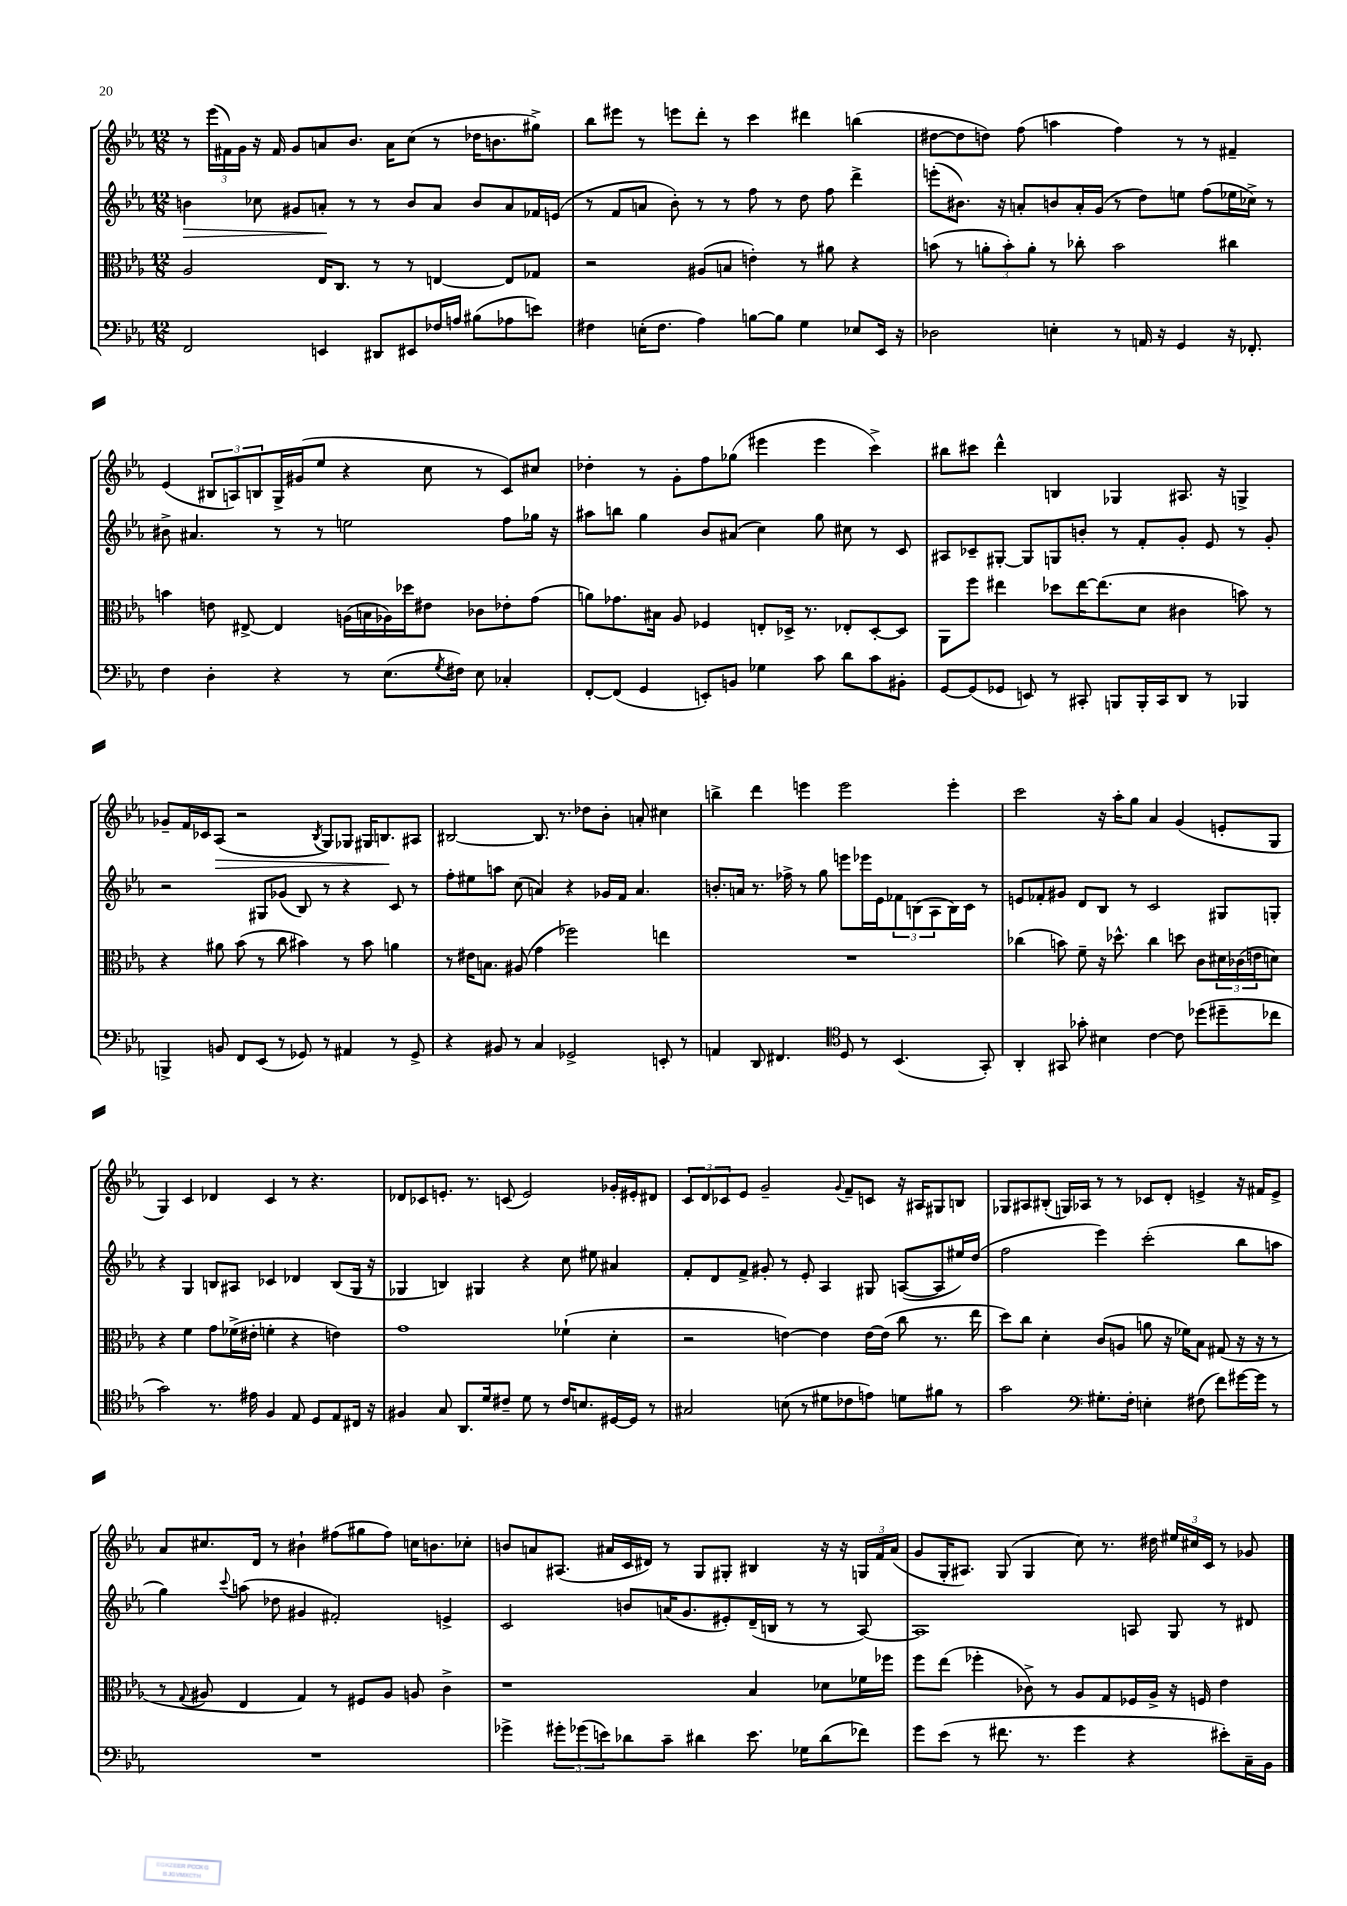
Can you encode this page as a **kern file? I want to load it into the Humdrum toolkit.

**kern	**kern	**kern	**dynam	**kern	**dynam
*part4	*part3	*part2	*part2	*part1	*part1
*staff4	*staff3	*staff2	*staff2	*staff1	*staff1
*clefF4	*clefC3	*clefG2	*	*clefG2	*
*k[b-e-a-]	*k[b-e-a-]	*k[b-e-a-]	*	*k[b-e-a-]	*
*M12/8	*M12/8	*M12/8	*	*M12/8	*
=112	=112	=112	=112	=112	=112
!	!	!	!LO:HP:b	!	!
2FF/	2A-/	4bn\	>	8r	.
.	.	.	.	(24eee-\LL	.
.	.	.	.	24f#X\)	.
.	.	.	.	24g\JJ	.
.	.	8cc-X\	.	16r	.
.	.	.	.	16f#/	.
.	.	8g#X/L	.	8g/L	.
4EEn/	16E-/KL	8an'/J	.	8an/	.
.	8.C/J	.	.	.	.
.	.	8r	]	8.b-/J	.
8DD#X/L	8r	8r	.	.	.
.	.	.	.	16a\KL	.
8EE#X/	8r	8b/L	.	(8cc\J	.
16F-X/L	[4En/	8a/J	.	8r	.
16An/JJ	.	.	.	.	.
(8B#X\L	.	8b/L	.	16dd-X\KL	.
.	.	.	.	8.bn\	.
8A-X\	8E/L]	8a/	.	.	.
8en\J)	8G-X/J	16f-X/L	.	8gg#X^\J)	.
.	.	(16en/JJ	.	.	.
=113	=113	=113	=113	=113	=113
4F#X\	2r	8r	.	8bb-\L	.
.	.	8f/L	.	8eee#X\J	.
(16En'\KL	.	8an/J	.	8r	.
8.F#\J	.	.	.	.	.
.	.	8b-'\)	.	8eeen\L	.
4A-\)	(8A#X/L	8r	.	8ddd'\J	.
.	8Bn/J	8r	.	8r	.
[8Bn\L	4en'\)	8ff\	.	4ccc\	.
8B\J]	.	8r	.	.	.
4G\	8r	8dd\	.	4ddd#X\	.
.	8a#X\	8ff\	.	.	.
8E-X/L	4r	4ddd^\	.	(4bbn\	.
16EE-/Jk	.	.	.	.	.
16r	.	.	.	.	.
=114	=114	=114	=114	=114	=114
2D-X\	(8bn\	(8eeen'\L	.	[8dd#X\L	.
.	8r	8.b#X\J)	.	8dd#\]	.
.	12an'\L	.	.	8ddn\J)	.
.	.	16r	.	.	.
.	12b'\)	.	.	.	.
.	.	8an'/L	.	(8ff\	.
.	12a'\J	.	.	.	.
4En'\	8r	8bn/	.	4aan\	.
.	8cc-X'\	16a'/L	.	.	.
.	.	(16g/JJ	.	.	.
8r	2b\	8r	.	4ff\)	.
16AAn/	.	8dd\L)	.	.	.
16r	.	.	.	.	.
4GG/	.	8een\J	.	8r	.
.	.	(8ff\L	.	8r	.
16r	4cc#X\	16ee-X\L	.	4f#X~/	.
8.FF-X'/	.	16cc-X^\JJ)	.	.	.
.	.	8r	.	.	.
!!LO:LB:g=z
=115	=115	=115	=115	=115	=115
4F\	4bn\	8b#X^\	.	(4e-/	.
.	.	4.a#X/	.	.	.
4D'\	8en\	.	.	12B#X/L	.
.	.	.	.	12An/)	.
.	[8E#X^/	.	.	.	.
.	.	.	.	12Bn/	.
4r	4E#/]	8r	.	16G^/L	.
.	.	.	.	(16g#X/J	.
.	.	8r	.	8ee-/J	.
8r	(16An\LL	2een\	.	4r	.
.	16Bn\	.	.	.	.
(8.E-\L	16A-X\)	.	.	.	.
.	16dd-X\J	.	.	.	.
.	8e#X\J	.	.	8cc\	.
8qG/	.	.	.	.	.
16F#X\Jk)	.	.	.	.	.
8E-\	8c-X\L	.	.	8r	.
4C-X'/	8e-X'\	8ff\L	.	8c/L)	.
.	(8g\J	16gg-X\Jk	.	8cc#X/J	.
.	.	16r	.	.	.
=116	=116	=116	=116	=116	=116
[8FF'/L	8an\L)	8aa#X\L	.	4dd-X'\	.
(8FF/J]	8.g-X\	8bbn\J	.	.	.
4GG/	.	4gg\	.	8r	.
.	16B#X\Jk	.	.	.	.
.	8A-/	.	.	8g'\L	.
8EEn'/L)	4F-X/	8b-/L	.	8ff\	.
8BBn/J	.	(8a#X/J	.	(8gg-X\J	.
4G-X\	8En'/L	4cc\)	.	4eee#X\	.
.	16D-X^/Jk	.	.	.	.
.	8.r	.	.	.	.
8c\	.	8gg\	.	4eee#\	.
8d\L	8E-X'/L	8cc#X\	.	.	.
8c\	[8D-'/	8r	.	4ccc^\)	.
8BB#X'\J	8D-/J]	8c/	.	.	.
=117	=117	=117	=117	=117	=117
[8GG/L	8AA-\L	8A#X/L	.	8bb#X\L	.
(8GG/]	8ff\J	8c-X~/	.	8ccc#X\J	.
8GG-X/J	4ee#X\	[8G#X'/J	.	4ddd^^\	.
8EEn/)	.	8G#/L]	.	.	.
8r	8dd-X\L	8Gn/	.	4Bn/	.
8CC#X'/	[16ee#\K	8bn'/J	.	.	.
.	(8.ee#\]	.	.	.	.
8BBBn/L	.	8r	.	4G-X/	.
16BBB'/L	8d\J	8f'/L	.	.	.
16CC#/J	.	.	.	.	.
8DD/J	4c#X\	8g'/J	.	8.A#X/	.
8r	.	8e-/	.	.	.
.	.	.	.	16r	.
4BBB-X/	8bn\)	8r	.	4Gn^/	.
.	8r	8g'/	.	.	.
!!LO:LB:g=z
=118	=118	=118	=118	=118	=118
4BBBn^/	4r	2r	.	8g-X~/L	.
.	.	.	.	16f/L	.
.	.	.	.	16c-X/J	.
!	!	!	!	!	!LO:HP:b
8BBn/	8a#X\	.	.	(8A-/J	>
8FF/L	(8b-\	.	.	2r	.
(8EE-/J	8r	8G#X/L	.	.	.
8r	8cc\	(8g-X/J	.	.	.
8GG-X/)	4b#X\)	8B-/)	.	.	.
.	.	.	.	8qB-/	.
8r	.	8r	.	8G/L)	.
4AA#X/	8r	4r	.	8G-X/J	.
.	8b#\	.	.	16G#X/KL	.
.	.	.	.	8.Bn/	.
8r	4an\	8c/	.	.	.
8GG-^/	.	8r	.	8A#X/J	]
=119	=119	=119	=119	=119	=119
4r	8r	8ff'\L	.	[2B#X/	.
.	16e#X\KL	8ee#X\	.	.	.
.	8.Bn\J	.	.	.	.
8BB#X/	.	8aan\J	.	.	.
8r	(8A#X/	(8cc\	.	.	.
4C/	4g\	4an/)	.	8.B#/]	.
.	.	.	.	8.r	.
2GG-X^/	2ff-X\)	4r	.	.	.
.	.	.	.	8dd-X\L	.
.	.	16g-X/LL	.	8b-'\J	.
.	.	16f/JJ	.	.	.
.	.	4.a/	.	8an'/	.
8EEn'/	4een\	.	.	4cc#X\	.
8r	.	.	.	.	.
=120	=120	=120	=120	=120	=120
4AAn/	1.r	8.bn'/L	.	4bbn^\	.
.	.	16an/Jk	.	.	.
8DD/	.	8.r	.	4ddd\	.
4.FF#X/	.	.	.	.	.
.	.	16ff-X^\	.	.	.
.	.	8r	.	4eeen\	.
.	.	8gg\	.	.	.
*clefC4	*	*	*	*	*
8D/	.	8eeen\L	.	2eee\	.
8r	.	16eee-X\L	.	.	.
.	.	16e-\J	.	.	.
(4.BB-/	.	12f-X\	.	.	.
.	.	(12Bn\	.	.	.
.	.	12A-\	.	.	.
.	.	16B\L)	.	4eee'\	.
.	.	16c\JJ	.	.	.
8GG'/)	.	8r	.	.	.
=121	=121	=121	=121	=121	=121
4AA-'/	(4cc-X\	8en/L	.	2ccc\	.
.	.	8f-X'/	.	.	.
8GG#X/	8bn\)	8g#X/J	.	.	.
8g-X'\	8f~\	8d/L	.	.	.
4B#X\	16r	8B-/J	.	16r	.
.	8.dd-X^^\	.	.	16aa-'\KL	.
.	.	8r	.	8gg\J	.
[4c\	4cc-\	2c/	.	4a-/	.
8c\]	8ddn\	.	.	(4g/	.
(8dd-X\L	8c\L	.	.	.	.
8dd#X~\	24d#X\L	8G#X/L	.	8en'/L	.
.	(24c-X\	.	.	.	.
.	24en\J	.	.	.	.
8cc-X\J	8dn\J)	8Gn'/J	.	8G/J	.
!!LO:LB:g=z
=122	=122	=122	=122	=122	=122
2g\)	4r	4r	.	4G/)	.
.	4f\	4G/	.	4c/	.
8.r	8g\L	8Bn/L	.	4d-X/	.
.	(16f-X^\L	8A#X/J	.	.	.
16e#X\	16e#X'\JJ	.	.	.	.
4F/	4fn'\	4c-X/	.	4c/	.
8E-/	4r	4d-X/	.	8r	.
8D/L	.	.	.	4.r	.
8E-/	4en\)	(8B/L	.	.	.
16C#X/Jk	.	16G/Jk	.	.	.
16r	.	16r	.	.	.
=123	=123	=123	=123	=123	=123
4F#X/	1g	4G-X/	.	8d-X/L	.
.	.	.	.	8c-X/	.
8G/	.	4Bn/)	.	8.en'/J	.
8.AA-/L	.	.	.	.	.
.	.	.	.	8.r	.
.	.	4G#X/	.	.	.
16d/k	.	.	.	.	.
8c#X~/J	.	.	.	(8cn/	.
8d\	.	4r	.	2e/)	.
8r	.	.	.	.	.
16c#/KL	(4f-X`\	8cc\	.	.	.
8.Bn/	.	.	.	.	.
.	.	8ee#X\	.	.	.
[16D#X/L	4d'\	4a#X/	.	16g-X'/LL	.
16D#/JJ]	.	.	.	16e#X'/J	.
8r	.	.	.	8d#X/J	.
=124	=124	=124	=124	=124	=124
2G#X/	2r	8f'/L	.	12c/L	.
.	.	.	.	12d/	.
.	.	8d/	.	.	.
.	.	.	.	12c-X/	.
.	.	8f^/J	.	8e-/J	.
.	.	8g#X'/	.	2g~/	.
(8Bn\	[4en\)	8r	.	.	.
8r	.	8e-'/	.	.	.
8d#X\L	4e\]	4A-/	.	.	.
.	.	.	.	8qqg/	.
8c-X\	.	.	.	8f~/L	.
8en\J)	[16e\LL	8G#X/	.	8cn/J	.
.	(16e\JJ]	.	.	.	.
8dn\L	8cc\	([8An/L	.	16r	.
.	.	.	.	16A#X/KL	.
8f#X\J	8.r	8A/]	.	8G#X/	.
8r	.	16ee#X/L)	.	8Bn/J	.
.	16ee-\	(16dd/JJ	.	.	.
=125	=125	=125	=125	=125	=125
2g\	8dd\L)	2ff\	.	8G-X/L	.
.	8cc\J	.	.	8A#X/	.
.	4d'\	.	.	(8B#X'/J	.
.	.	.	.	16Gn/LL)	.
.	.	.	.	16A-X/JJ	.
*clefF4	*	*	*	*	*
8.G#X'\L	(8c/L	4eee-\)	.	8r	.
.	8An/J	.	.	8r	.
16F'\Jk	.	.	.	.	.
4En'\	8an\	(2ccc'\	.	8c-X/L	.
.	16r	.	.	8d'/J	.
.	16f-X\KL)	.	.	.	.
(8F#X\	8B-\J	.	.	4en^/	.
8f\L)	(8G#X/	.	.	.	.
[16g#X\L	16r	8bb-\L	.	16r	.
16g#\JJ]	16r	.	.	16f#X/KL	.
8r	8r	8aan\J	.	8e^/J	.
!!LO:LB:g=z
=126	=126	=126	=126	=126	=126
1.r	8r	4gg\)	.	8a-/L	.
.	8qqG/	.	.	.	.
.	8A#X/	.	.	8.cc#X/	.
.	.	8qqccc/	.	.	.
.	4E-/	(8aan\	.	.	.
.	.	.	.	16d/Jk	.
.	.	8dd-X\	.	8r	.
.	4G/)	4g#X/	.	4b#X`\	.
.	8r	2f#X'/)	.	(8ff#X\L	.
.	8F#X/L	.	.	8gg#X\	.
.	8A#/J	.	.	8ff#\J)	.
.	8An/	.	.	16ccn\KL	.
.	.	.	.	8.bn\	.
.	4c^\	4en^/	.	.	.
.	.	.	.	8cc-X'\J	.
=127	=127	=127	=127	=127	=127
4g-X^\	1r	2c/	.	8bn/L	.
.	.	.	.	8an/	.
12g#X'\L	.	.	.	(8.A#X/J	.
(12g-X\	.	.	.	.	.
12en\)	.	.	.	.	.
.	.	.	.	16a#X/LL	.
8d-X\	.	8bn/L	.	16c/	.
.	.	.	.	16d#X/JJ)	.
8c~\J	.	(16an/K	.	8r	.
.	.	8.g/	.	.	.
4d#X\	.	.	.	8G/L	.
.	.	8e#X'/)	.	8G#X'/J	.
8.e\	4B-/	(16d~/L	.	4B#X/	.
.	.	16Bn/JJ	.	.	.
.	.	8r	.	.	.
16G-X\KL	.	.	.	.	.
(8d#\	8d-X\L	8r	.	16r	.
.	.	.	.	16r	.
8f-X\J)	16f-X\L	[8A-/)	.	24Gn/LL	.
.	.	.	.	24f/	.
.	16ff-X\JJ	.	.	.	.
.	.	.	.	(24a#/JJ	.
=128	=128	=128	=128	=128	=128
8g\L	8ff\L	1A-]	.	8g/L	.
(8e-\J	(8ee-\J	.	.	16G'/K	.
.	.	.	.	8.A#X/J)	.
8r	4ff-X'\	.	.	.	.
8.f#X\	.	.	.	(8G/	.
.	8c-X^\)	.	.	4G/	.
8.r	.	.	.	.	.
.	8r	.	.	.	.
4g\	8A-/L	.	.	8cc\)	.
.	8G/	.	.	8.r	.
4r	16F-X/L	8An/	.	.	.
.	16A-^/JJ	.	.	16dd#X\	.
.	16r	8G/	.	24ee#X/LL	.
.	.	.	.	24cc#X/	.
.	16Fn/	.	.	.	.
.	.	.	.	24c/JJ	.
8e#X'\L)	4e-\	8r	.	8r	.
16C~\L	.	8d#X/	.	8g-X/	.
16BB-\JJ	.	.	.	.	.
==	==	==	==	==	==
*-	*-	*-	*-	*-	*-
